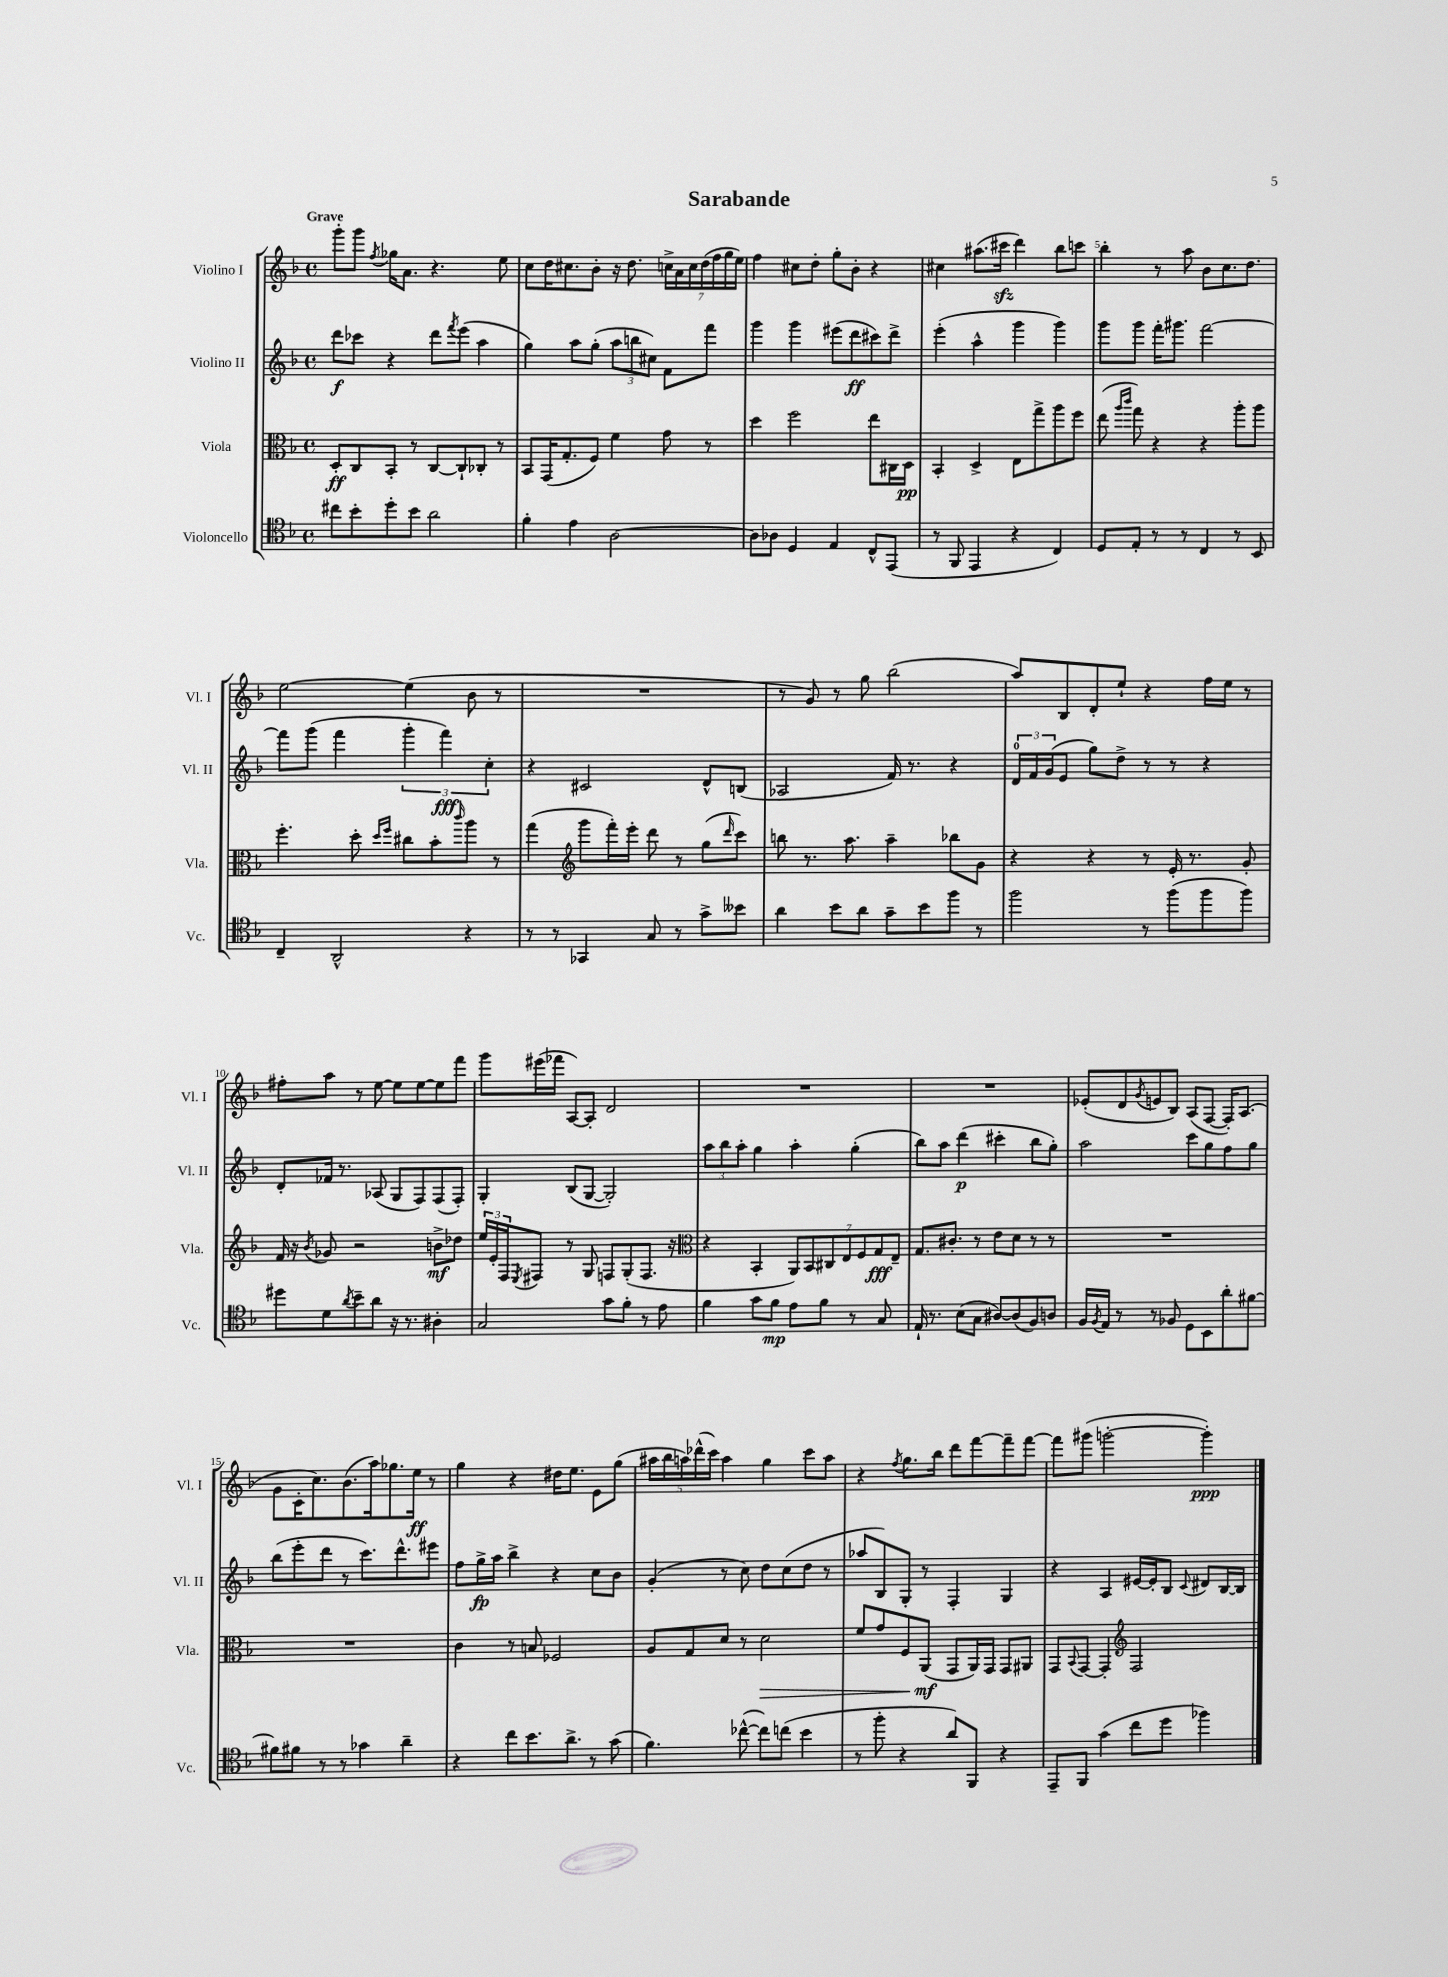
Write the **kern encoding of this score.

**kern	**kern	**kern	**kern
*staff4	*staff3	*staff2	*staff1
*clefC4	*clefC3	*clefG2	*clefG2
*k[b-]	*k[b-]	*k[b-]	*k[b-]
*M4/4	*M4/4	*M4/4	*M4/4
*met(c)	*met(c)	*met(c)	*met(c)
8cc#	8D'	8ddd	8ggg'
8b-'	8C	8ccc-	8ggg
.	.	.	8qff
8dd'	8BB-'	4r	16gg-
.	.	.	8.a
8b-	8r	.	.
2a	[8C	8ddd	4.r
.	.	8qfff	.
.	8C`]	(8eee	.
.	8C-'	4aa	.
.	8r	.	8ee
=	=	=	=
4f'	8BB-	4gg)	8cc
.	(16GG	.	16dd
.	8.G'	.	8.cc#
4e	.	8aa	.
.	8F)	(8gg'	8b-'
[2A	4f	12aa	16r
.	.	.	8.dd
.	.	12bb	.
.	.	12cc#)	.
.	8g	8f	28cc^
.	.	.	28a
.	.	.	28cc
.	.	.	(28dd
.	8r	8fff	.
.	.	.	28ff
.	.	.	28gg
.	.	.	28ee)
=	=	=	=
8A]	4dd	4ggg	4ff
8A-	.	.	.
4D	2ff	4ggg	8cc#
.	.	.	8dd'
4E	.	(8eee#	8gg'
.	.	8ddd	8b-'
8C^^	8ee	8ccc#)	4r
(8EE	16C#	8ddd^	.
.	16D	.	.
=	=	=	=
8r	4BB-'	(4eee'	4cc#
8FF	.	.	.
4EE	4D^	4aa^^	(8.aa#
.	.	.	16ccc#
4r	8E	4ggg	4ddd)
.	8gg^	.	.
4C)	8aa	4ggg)	8bb-
.	8ff	.	8ccc
=	=	=	=
8D	(8ee	8ggg	4bb-'
.	16qqaa	.	.
.	16qqccc	.	.
8E'	8gg)	8ggg	.
8r	4r	16fff'	8r
.	.	8.ggg#	.
8r	.	.	8aa
4C	4r	[2fff	8b-
.	.	.	8.cc
8r	8aa'	.	.
.	.	.	8.dd
8BB-	8aa	.	.
=	=	=	=
4C~	4.ff'	8fff]	[2ee
.	.	(8ggg	.
2AA^^	.	4fff	.
.	8dd'	.	.
.	16qqdd	.	.
.	16qqff	.	.
.	8cc#	6ggg'	(4ee]
.	8b-'	.	.
.	.	6fff)	.
.	16qqccc	.	.
4r	8aa	.	8b-
.	.	6cc'	.
.	8r	.	8r
=	=	=	=
8r	(4gg	4r	1r
8r	.	.	.
*	*clefG2	*	*
4GG-	8ggg	2c#	.
.	16fff')	.	.
.	16eee'	.	.
8G	8ddd	.	.
8r	8r	.	.
8g^	(8gg	8d^^	.
.	16qqddd	.	.
8b--	8ccc)	(8B	.
=	=	=	=
4a	8bb	2A-	8r
.	8.r	.	8g)
8b-	.	.	8r
.	8.aa	.	.
8a	.	.	8gg
8g~	4aa~	16f)	(2bb-
.	.	8.r	.
8b-	.	.	.
8ff	8bb-	4r	.
8r	8g	.	.
=	=	=	=
2ff	4r	24d	8aa)
.	.	24f	.
.	.	(24g	.
.	.	8e	8B-
.	4r	8gg)	8d'
.	.	8dd^	8ee`
8r	8r	8r	4r
(8ff	16e'	8r	.
.	8.r	.	.
8ff	.	4r	16ff
.	.	.	16ee
8ff)	8g'	.	8r
=	=	=	=
8dd#	16f	8d'	8ff#'
.	16r	.	.
.	8qb-	.	.
8d	8g-	16f-	8aa
.	.	8.r	.
8qa	.	.	.
8b-~	2r	.	8r
8a	.	(8A-	[8ee
16r	.	8G	8ee]
8.r	.	.	.
.	.	8F)	[8ee
4A#'	8b^	(8F	8ee]
.	8dd-	8F')	8fff
=	=	=	=
2G	24ee	4G'	8ggg
.	24e'	.	.
.	24F	.	.
.	8qE	.	.
.	8F#	.	(16eee#
.	.	.	16fff-
.	8r	(8B-	[8A)
.	8G	[8G	8A']
8g	8F	2G'])	2d
8f'	(8G'	.	.
8r	8.F	.	.
8e	.	.	.
.	16r	.	.
=	=	=	=
*	*clefC3	*	*
4f	4r	12aa	1r
.	.	12bb-	.
.	.	12aa'	.
8g	4BB-'	4gg	.
8f	.	.	.
8e	14AA)	4aa'	.
.	14BB-	.	.
8f	.	.	.
.	14C#	.	.
.	14E	.	.
8r	.	(4gg'	.
.	14F	.	.
.	14G	.	.
8G	.	.	.
.	14E~	.	.
=	=	=	=
16E`	8.G	8bb-)	1r
8.r	.	.	.
.	.	8aa	.
.	8.c#'	.	.
(8B-	.	(4ddd	.
8G	8r	.	.
[8A#)	8e	4ccc#'	.
(8A#]	8d	.	.
8F)	8r	8bb-	.
8A	8r	8gg')	.
=	=	=	=
16F	1r	2aa	(8e-'
8qF	.	.	.
16E	.	.	.
8r	.	.	8d
.	.	.	8qg
8r	.	.	8e
8F-	.	.	8B-)
8D	.	8ccc	(8A
8BB-	.	8gg	[8F
8a'	.	8ff	16F'])
.	.	.	(8.A
[8f#	.	8gg	.
=	=	=	=
8f#]	1r	(8bb-	8g
8f#	.	8eee'	16c'
.	.	.	8.cc)
8r	.	8ddd	.
8r	.	8r	(8.b-
4g-	.	8.ccc)	.
.	.	.	16aa)
.	.	.	8.gg-
.	.	8.ddd^^	.
4a~	.	.	.
.	.	.	16ee
.	.	8eee#	8r
=	=	=	=
4r	4c	8ff	4gg
.	.	16gg^	.
.	.	16aa	.
8cc	8r	4bb-^	4r
8.b-	8B	.	.
.	2F-	4r	16dd#
8.a^	.	.	8.ee
8r	.	8cc	8e
(8g	.	8b-	(8gg
=	=	=	=
4.f)	8A	(4g'	20aa#
.	.	.	20bb-
.	.	.	20aa)
.	8G	.	.
.	.	.	(20ddd-^^
.	.	.	20ccc)
.	8d	8r	4aa
([8cc-^^	8r	8cc)	.
8cc-])	2d	8dd	4gg
(8cc	.	(8cc	.
4b-	.	8dd	8ccc
.	.	8r	8aa
=	=	=	=
8r	8f	8aa-	4r
8ff'	8g	8B-)	.
.	.	.	8qff
4r	8F	8G'	8.gg
.	(8AA	8r	.
.	.	.	16bb-
8a)	8GG	4F'	8ddd
8FF	16AA)	.	[8fff
.	16GG	.	.
4r	8GG	4G	8fff~]
.	8AA#	.	[8fff
=	=	=	=
8EE~	8GG	4r	8fff]
.	8qqBB-	.	.
8FF	[8GG	.	(8ggg#
(4g	4GG']	4A	[2ggg'
*	*clefG2	*	*
8cc	2F	[16e#	.
.	.	16e#']	.
8dd	.	8B-	.
.	.	8qqc	.
4ff-)	.	8d#	4ggg'])
.	.	[16B-	.
.	.	16B-]	.
==	==	==	==
*-	*-	*-	*-
